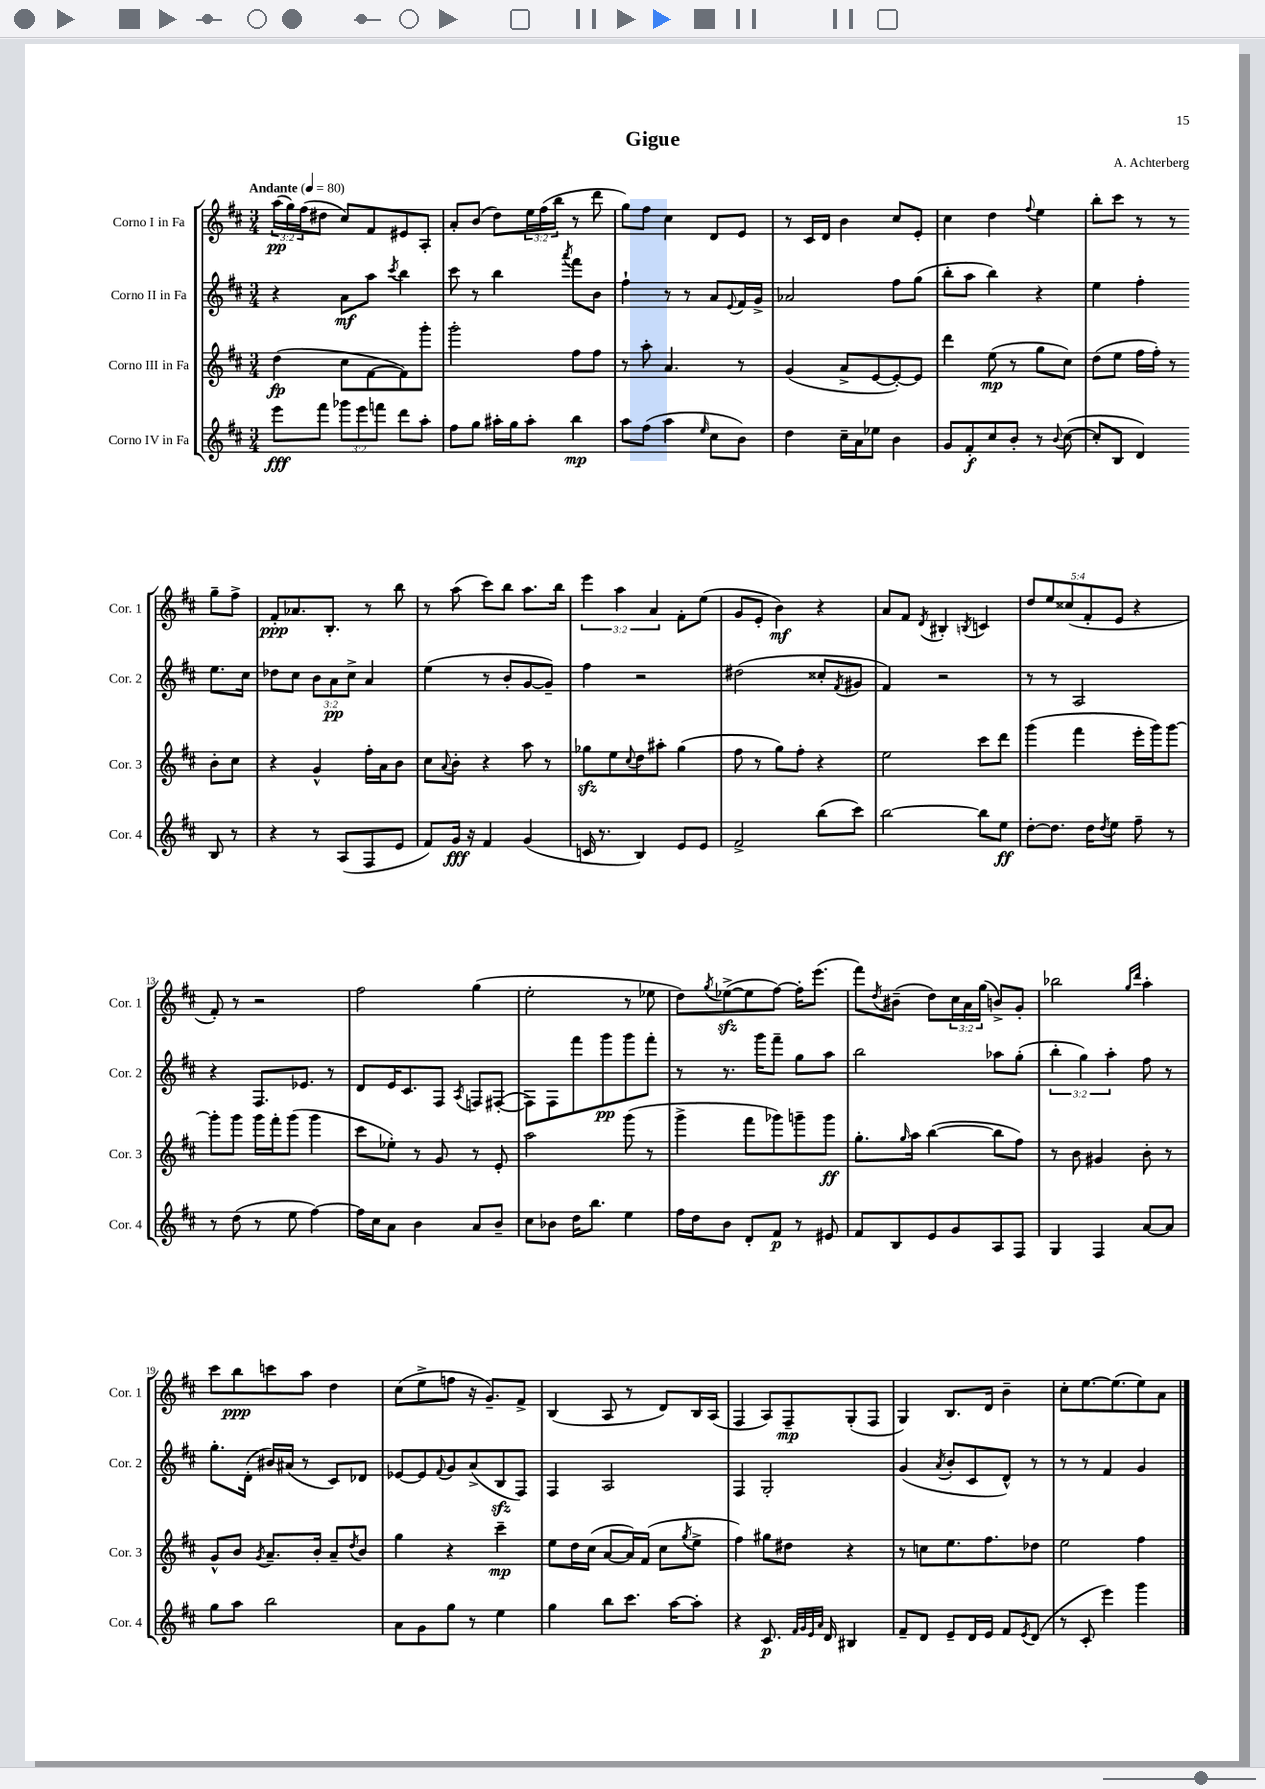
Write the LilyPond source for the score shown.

\header { title = "Gigue" composer = "A. Achterberg" }
<<
\new StaffGroup <<
\new Staff = "s0" \with { instrumentName = "Corno I in Fa" shortInstrumentName = "Cor. 1" } {
    \clef treble \key d \major \numericTimeSignature \time 3/4 \override Staff.TupletNumber.text = #tuplet-number::calc-fraction-text \tempo "Andante" 4 = 80
    \tuplet 3/2 { a''16\pp( g''16) fis''16( } dis''8 cis''8) fis'8 eis'8 a8-. |
    a'8-. b'8( d''8) \tuplet 3/2 { e''16 fis''16( b''16 } r8 d'''8 |
    g''8) fis''8 cis''4 d'8 e'8 |
    r8 cis'16 d'16 b'4 cis''8 e'8-. |
    cis''4 d''4 \appoggiatura { fis''8 } e''4 |
    b''8-. cis'''8 r8 r8 g''8-- fis''8-> |
    fis'8-.\ppp aes'8. b8.-. r8 b''8 |
    r8 a''8( cis'''8) b''8 a''8. b''16 |
    \tuplet 3/2 { e'''4 a''4 a'4 } fis'8-. e''8( |
    g'8 e'8-. b'4\mf) r4 |
    a'8 fis'8 \acciaccatura { d'8 } bis4-. \acciaccatura { b8 } c'4 |
    \tuplet 5/4 { d''8 e''8 cisis''8( fis'8-. e'8 } r4 |
    fis'8-.) r8 r2 |
    fis''2 g''4( |
    e''2-. r8 ees''8 |
    d''8) \acciaccatura { g''8 } ees''8~->\sfz( ees''8 fis''8~) fis''16-. e'''8.( |
    fis'''8) \acciaccatura { d''8 } bis'8--( d''8) \tuplet 3/2 { cis''16 a'16 g''16( } b'8->) g'8-. |
    bes''2 \grace { g''16 d'''16 } a''4-. |
    cis'''8 b''8\ppp c'''8 a''8 d''4 |
    cis''8( e''8-> f''8 r16 g'8.--) fis'8-> |
    b4( a8 r8 d'8) b16 a16( |
    fis4 a8) fis8--\mp g8-.( fis8 |
    g4) b8. d'16 b'4-- |
    cis''8-. e''8.~ e''8.( e''8) a'8 \bar "|." |
}
\new Staff = "s1" \with { instrumentName = "Corno II in Fa" shortInstrumentName = "Cor. 2" } {
    \clef treble \key d \major \numericTimeSignature \time 3/4 \override Staff.TupletNumber.text = #tuplet-number::calc-fraction-text
    r4 a'8\mf a''8 \acciaccatura { cis'''8 } b''4 |
    cis'''8 r8 b''4 \acciaccatura { a'''8 } fis'''8 b'8 |
    fis''4-! r8 r8 a'8 \appoggiatura { e'8 } fis'16 g'16-> |
    aes'2 fis''8 g''8( |
    b''8-. a''8 b''4) r4 |
    e''4 fis''4-. e''8. cis''16 |
    des''8 cis''8 \tuplet 3/2 { b'8 a'8\pp cis''8-> } a'4 |
    e''4( r8 b'8-. g'8~ g'8--) |
    fis''4 r2 |
    dis''2( cisis''8-. \acciaccatura { fis'8 } gis'8 |
    fis'4) r2 |
    r8 r8 a2 |
    r4 fis8. ees'8. r8 |
    d'8 e'16 cis'8. fis8 \acciaccatura { a8 } f8 fis8~-.( |
    fis8) fis8 fis'''8 g'''8\pp g'''8 fis'''8-. |
    r8 r8. g'''16 fis'''8-- g''8 a''8 |
    b''2 aes''8 g''8-.( |
    \tuplet 3/2 { b''4-. g''4) a''4-. } fis''8 r8 |
    g''8.-. d'16-.( bis'16) ais'16( r8 cis'8) des'8 |
    ees'8~ ees'8 \appoggiatura { fis'8 } g'8 a'8->( b8\sfz fis8) |
    fis4 a2 |
    fis4 g2-. |
    g'4( \acciaccatura { a'8 } b'8-. cis'8 d'8-^) r8 |
    r8 r8 fis'4 g'4 \bar "|." |
}
\new Staff = "s2" \with { instrumentName = "Corno III in Fa" shortInstrumentName = "Cor. 3" } {
    \clef treble \key d \major \numericTimeSignature \time 3/4
    d''4\fp( cis''8 fis'8~ fis'8) g'''8-. |
    g'''2-. fis''8 fis''8 |
    r8 a''8-. a'4. r8 |
    g'4( a'8-> e'8~ e'8~-.) e'8 |
    d'''4 e''8\mp( r8 g''8 cis''8) |
    d''8( e''8 fis''16 fis''16-.) r8 b'8-. cis''8 |
    r4 g'4-^ fis''16-. a'16 b'8 |
    cis''8 \appoggiatura { a'8 } b'8-. r4 a''8 r8 |
    ges''8\sfz e''8 \appoggiatura { cis''8 } d''8 ais''8-. ges''4( |
    fis''8 r8 g''8) fis''8-. r4 |
    e''2 cis'''8 d'''8 |
    g'''4( fis'''4 e'''16-. g'''16) g'''8~ |
    g'''8-. g'''8 g'''16 fis'''16-. g'''8( g'''4 |
    cis'''8 ees''8-.) r8 g'8 r8 e'8-. |
    a''2 g'''8( r8 |
    g'''4-> fis'''8 ges'''8) g'''8-- g'''8\ff |
    g''8.-. \grace { g''16 } a''16 b''4~( b''8 fis''8) |
    r8 b'8 gis'4 b'8-. r8 |
    g'8-^ b'8 \acciaccatura { g'8 } a'8.-- b'16-. a'8-- \acciaccatura { d''8 } b'8 |
    g''4 r4 cis'''4--\mp |
    e''8 d''16 cis''16( a'8~ a'16) fis'16( cis''8 \acciaccatura { g''8 } e''8-> |
    fis''4) gis''8 dis''8 r4 |
    r8 c''8 e''8. fis''8. des''8 |
    e''2 fis''4 \bar "|." |
}
\new Staff = "s3" \with { instrumentName = "Corno IV in Fa" shortInstrumentName = "Cor. 4" } {
    \clef treble \key d \major \numericTimeSignature \time 3/4 \override Staff.TupletNumber.text = #tuplet-number::calc-fraction-text
    e'''8\fff fis'''8 \tuplet 3/2 { ges'''8 e'''8 f'''8 } d'''8 a''8-. |
    fis''8 g''8 ais''16-. g''16 ais''8-. b''4\mp |
    a''8 fis''8( a''4 \grace { e''16 } cis''8 b'8) |
    d''4 cis''16-- a'16 ees''8 b'4 |
    g'8 fis'8-.\f cis''8 b'8-. r8 \appoggiatura { b'8 } cis''8~( |
    cis''8-. b8 d'4) b8 r8 |
    r4 r8 a8( fis8 e'8 |
    fis'8) g'16\fff r16 fis'4 g'4( |
    c'16 r8. b4) e'8 e'8 |
    fis'2-> b''8( cis'''8) |
    b''2~ b''8 e''8\ff |
    d''8~-. d''8. d''16 \acciaccatura { d''8 } e''8 fis''8-- r8 |
    r8 d''8( r8 e''8 fis''4~) |
    fis''16 cis''16 a'8 b'4 a'8 b'8-- |
    cis''8 bes'8 d''16 b''8. e''4 |
    fis''16 d''16 b'8 d'8-. fis'8\p r8 eis'8 |
    fis'8 b8 e'8 g'8 a8 fis8 |
    g4 fis4 a'8~ a'8 |
    g''8 a''8 b''2 |
    a'8 g'8 g''8 r8 e''4 |
    g''4 b''8 cis'''8. a''16~ a''8-. |
    r4 cis'8.\p \grace { fis'32 g'32 e'32 a'32 } d'16 bis4 |
    fis'8-- d'8 e'8-- d'16 e'16 fis'8 \acciaccatura { e'8 } d'8( |
    r8 cis'8-. e'''4) g'''4 \bar "|." |
}
>>
>>
